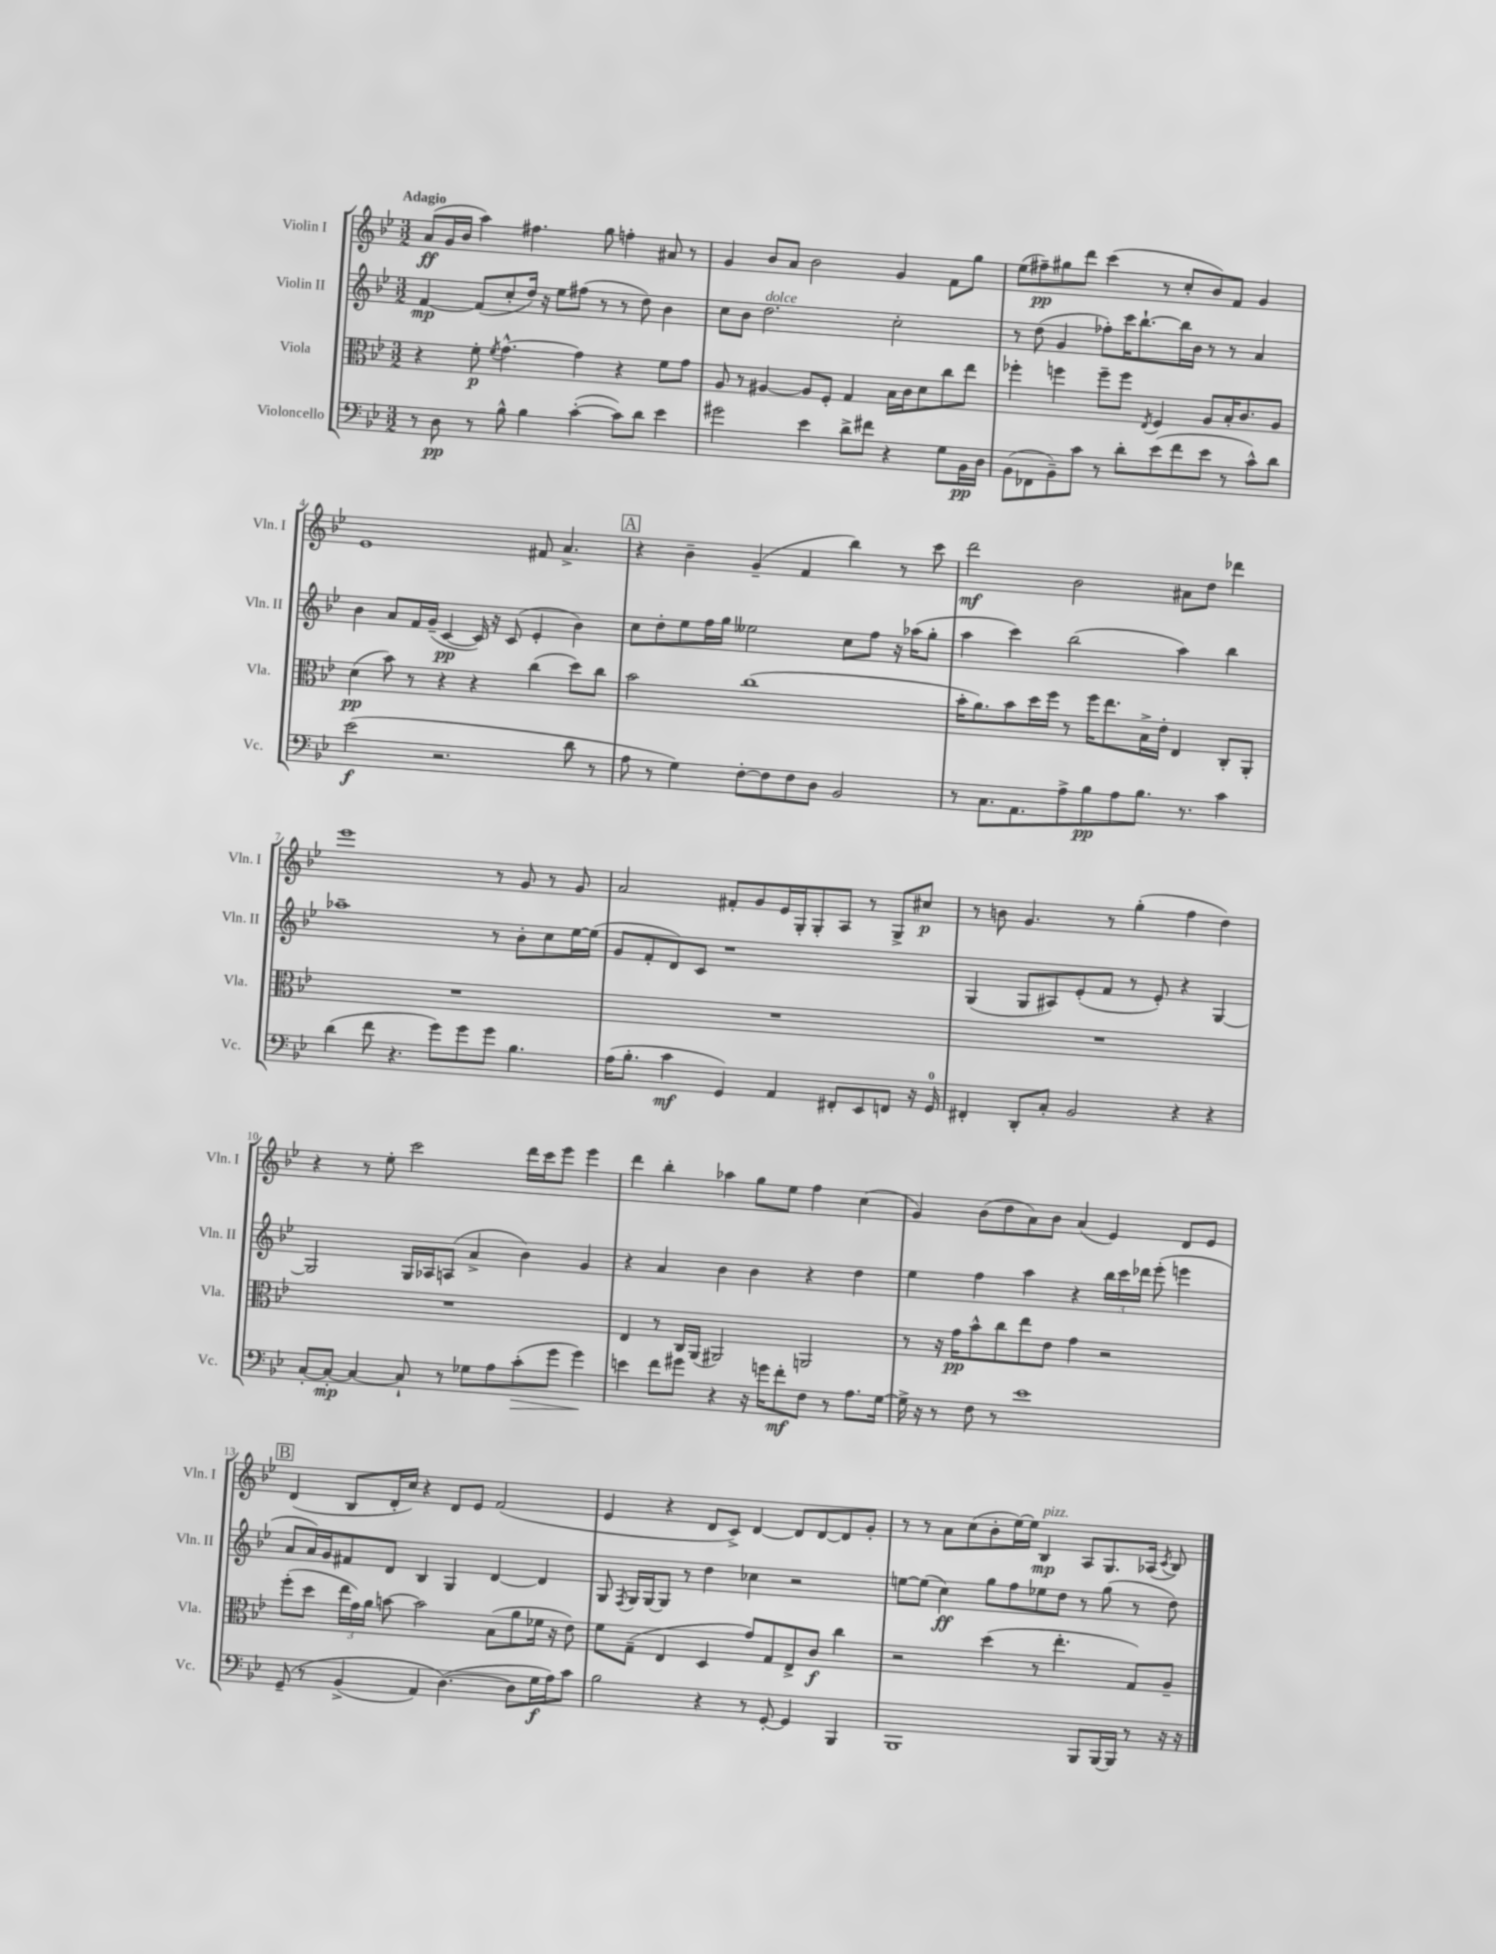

**kern	**kern	**kern	**kern
*staff4	*staff3	*staff2	*staff1
*clefF4	*clefC3	*clefG2	*clefG2
*k[b-e-]	*k[b-e-]	*k[b-e-]	*k[b-e-]
*M3/2	*M3/2	*M3/2	*M3/2
8r	4r	[4f	(8a
8D	.	.	16g
.	.	.	16b-
8r	8f'	(8f]	4aa)
.	8qf	.	.
8B-^^	[4.g^^	8cc'	.
4B-	.	16dd)	4.ff#
.	.	16r	.
.	.	8ee-	.
([4c'	4g]	(8ff#	.
.	.	8r	8gg
8c])	4r	8r	4ff'
8d	.	8dd)	.
4e-	8f	4b-	8a#
.	8g	.	8r
=	=	=	=
2g#	8A	8cc	4g
.	8r	8b-	.
.	[4A#	2.dd	8b-
.	.	.	8a
4e-	8A#]	.	2b-
.	8F'	.	.
8d^	4G	.	.
8f#	.	.	.
4r	16B-	2cc'	4g
.	16c	.	.
.	8d	.	.
8G	8cc	.	8f
16BB-	8ee-	.	8gg
16D	.	.	.
=	=	=	=
(8BB-	4ff-'	8r	(8ee-
8FF-	.	(8dd	8ff#~)
8BB-~)	4ff	4g	8gg#
8c	.	.	8ddd
8r	8ff~	8ff-')	(4ccc
8d'	8ff	16ccc	.
.	.	[8.bb-`	.
.	8qE-	.	.
(8e-	4F	.	8r
8f	.	16bb-]	8cc'
.	.	16b-	.
8e-	8A	8r	8b-)
8r	16B-'	8r	8f
.	8.c	.	.
8c^^)	.	4a	4g
8d	8A	.	.
=	=	=	=
(2e-	(4d	4b-	1e-
.	8b-)	8a	.
.	8r	16f	.
.	.	(16g~	.
2.r	4r	[4c	.
.	4r	16c])	.
.	.	16r	.
.	.	(8c	.
.	(4cc	4e-'	8f#
.	.	.	4.a^
8d	8dd)	4b-)	.
8r	8cc	.	.
=	=	=	=
8A	2b-	8cc	4r
8r	.	8dd'	.
4G)	.	8ee-	4b-~
.	.	16ff	.
.	.	16gg	.
[8F'	(1cc	2ee--	(4g~
8F]	.	.	.
8F	.	.	4f
8D	.	.	.
2BB-	.	8cc	4bb-)
.	.	8ff	.
.	.	16r	8r
.	.	(16aa-	.
.	.	8gg'	8ccc
=	=	=	=
8r	16b-'	4aa	2ddd
.	8.a)	.	.
8.C	.	.	.
.	8b-	4ccc)	.
8.AA	.	.	.
.	16dd	.	.
.	16ff	.	.
8A^	8r	(2bb-	2b-
8B-	16ff	.	.
.	8.ee-	.	.
8A	.	.	.
8.B-	16B-^	.	.
.	16e-'	.	.
.	4E-	4aa)	8a#
8.r	.	.	.
.	.	.	8dd
4c	8C'	4bb-	4ddd-
.	8AA'	.	.
=	=	=	=
(4d	1.r	1aa-~	1eee-
8f	.	.	.
4.r	.	.	.
8g)	.	.	.
8g	.	.	.
8g	.	8r	8r
4.B-	.	8b-'	8g
.	.	8cc	8r
.	.	[16ee-	8g
.	.	(16ee-]	.
=	=	=	=
(16A	1.r	8g	2a
8.B-'	.	.	.
.	.	8f'	.
4c	.	8d)	.
.	.	8c	.
4GG)	.	1r	8f#'
.	.	.	8g
4AA	.	.	16e-
.	.	.	16G'
.	.	.	8G'
8FF#'	.	.	8A
8EE-	.	.	8r
8FF	.	.	8G^
16r	.	.	8cc#
16GG	.	.	.
=	=	=	=
4FF#'	1.r	(4G	8r
.	.	.	8b
8DD'	.	8G	4.g
8C'	.	8A#)	.
2BB-	.	(8e-'	.
.	.	8f	8r
.	.	8r	(4gg'
.	.	8e-')	.
4r	.	4r	4ff
4r	.	[4G	4dd)
=	=	=	=
[8C'	1.r	2G]	4r
8C'_	.	.	.
4C_	.	.	8r
.	.	.	8ee-'
8C`]	.	16G	2ccc
.	.	16A-	.
8r	.	(8A	.
8G-	.	4a^	.
8A	.	.	.
(8c'	.	4b-)	16ddd
.	.	.	16ccc
8g	.	.	8eee-
4g)	.	4g	4eee-
=	=	=	=
4e	4E-	4r	4ddd
8f	8r	4a	4bb-'
8g#	16C	.	.
.	(16AA	.	.
4r	2AA#)	4b-	4aa-
16r	.	4b-	8gg
16g	.	.	.
8f'	.	.	8ee-
8F	2AA	4r	4ff
8r	.	.	.
8.A	.	4dd	(4cc
[16G	.	.	.
=	=	=	=
16G^]	8r	4ee-	4g)
16r	.	.	.
8r	16r	.	.
.	16g	.	.
8F	8b-^^	4ff	(8b-
8r	8cc	.	8dd
1e-	8ee-	4aa	8a)
.	8e-	.	8b-
.	4g	4r	(4a
.	2r	24bb-	4e-)
.	.	24ccc	.
.	.	24ddd-	.
.	.	(8eee-'	.
.	.	4eee	8d
.	.	.	8e-
=	=	=	=
&(8GG~	(8ff'	8a	(4d
8r	8dd	16a)	.
.	.	16g	.
(4BB-^	24ee-	8f#	8B-
.	24g)	.	.
.	24a	.	.
.	[8b	8d	16d'
.	.	.	16cc)
4AA)	2b]	4B-	4r
([4.D&)	.	4G	8d
.	.	.	8e-
.	(8B-	[4d	(2f
8D]	8a	.	.
16G	16f-	4d]	.
16A)	16r	.	.
8c	8e-)	.	.
=	=	=	=
2B-	8f	8G	4e-
.	.	8qF	.
.	(8G~	16G	.
.	.	[16G	.
.	4E-	8G]	4r
.	.	8r	.
4r	4D	4dd	8d
.	.	.	8c^)
8r	8g)	4cc-	[4d
[8GG'	8G	.	.
4GG]	8E-^	2r	8d]
.	8c	.	[8d
4BBB-	4cc	.	8d]
.	.	.	8g'
=	=	=	=
1BBB-	2r	[8ee	8r
.	.	(8ee]	8r
.	.	4cc)	8a
.	.	.	(8cc
.	(4dd	8gg	8b-'
.	.	8ff	[16ee-)
.	.	.	16ee-]
.	8r	8ee-	4B-
.	4.ee-'	8dd	.
8BBB-	.	8r	8A
[16BBB-	.	(8gg	8.G
16BBB-]	.	.	.
8r	8G)	8r	.
.	.	.	(16A-
.	.	.	8qc
16r	8A~	8dd)	8B-)
16r	.	.	.
==	==	==	==
*-	*-	*-	*-
